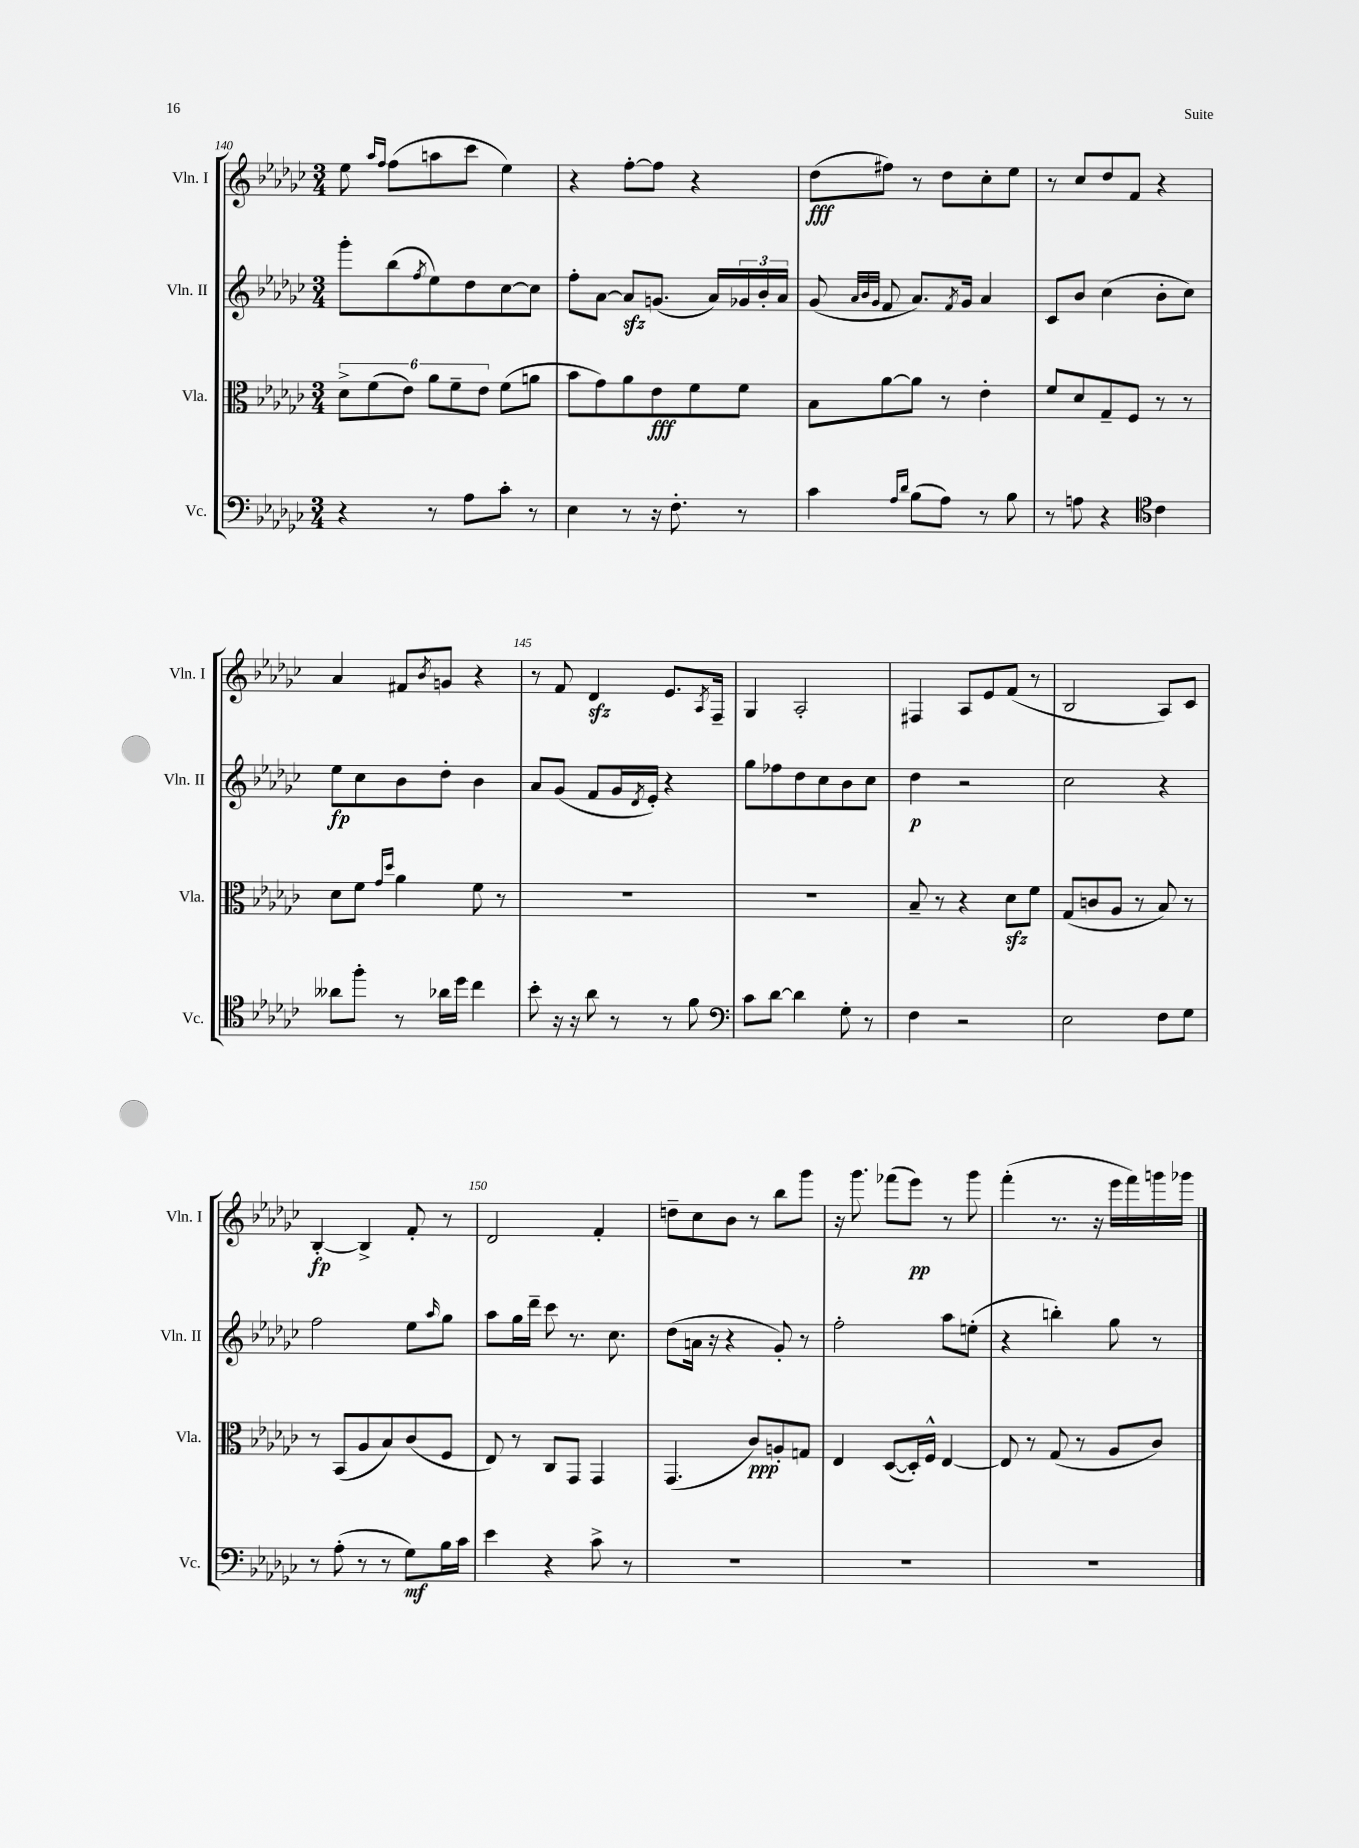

**kern	**kern	**kern	**kern
*staff4	*staff3	*staff2	*staff1
*clefF4	*clefC3	*clefG2	*clefG2
*k[b-e-a-d-g-c-]	*k[b-e-a-d-g-c-]	*k[b-e-a-d-g-c-]	*k[b-e-a-d-g-c-]
*M3/4	*M3/4	*M3/4	*M3/4
4r	12d-^\L	8ggg-'\L	8ee-\
.	(12f\	.	.
.	.	.	16qqaa-/LL
.	.	.	16qqff/JJ
.	.	(8bb-\	(8ff\L
.	12e-\J)	.	.
.	.	8qff/	.
8r	12a-\L	8ee-\)	8aa\
.	12f~\	.	.
8A-\L	.	8dd-\	8ccc-\J
.	12e-\J	.	.
8c-'\J	(8f\L	[8cc-\	4ee-\)
8r	8a\J	8cc-\]J	.
=	=	=	=
4E-\	8b-\L	8ff'\L	4r
.	8g-\)	[8a-\J	.
8r	8a-\	8a-/]L	[8ff'\L
16r	8e-\	(8.g/J	8ff\]J
8.F'\	.	.	.
.	8f\	.	4r
.	.	16a-/LL)	.
8r	8f\J	24g-/	.
.	.	24b-'/	.
.	.	24a-/JJ	.
=	=	=	=
4c-\	8B-\L	(8g-/	(8dd-\L
.	.	32qqa-/LLL	.
.	.	32qqb-/	.
.	.	32qqg-/JJJ	.
.	[8a-\	8f/	8ff#\J)
16qqA-/LL	.	.	.
16qqd-/JJ	.	.	.
(8B-\L	8a-\]J	8.a-/L)	8r
8A-\J)	8r	.	8dd-\L
.	.	8qf/	.
.	.	16g-/Jk	.
8r	4e-'\	4a-/	8cc-'\
8B-\	.	.	8ee-\J
=	=	=	=
8r	8f/L	8c-/L	8r
8A\	8d-/	8b-/J	8cc-/L
4r	8G-~/	(4cc-\	8dd-/
.	8F/J	.	8f/J
*clefC4	*	*	*
4c-\	8r	8b-'\L	4r
.	8r	8cc-\J)	.
=	=	=	=
8a--\L	8d-\L	8ee-\L	4a-/
8ff'\J	8f\J	8cc-\	.
.	16qqg-/LL	.	.
.	16qqdd-/JJ	.	.
8r	4a-\	8b-\	8f#/L
.	.	.	8qb-/
16a-\LL	.	8dd-'\J	8g/J
16dd-\JJ	.	.	.
4cc-\	8f\	4b-\	4r
.	8r	.	.
=	=	=	=
8b-'\	2.r	8a-/L	8r
16r	.	(8g-/J	8f/
16r	.	.	.
8a-\	.	8f/L	4d-/
8r	.	16g-/L	.
.	.	8qd-/	.
.	.	16e-'/JJ)	.
8r	.	4r	8.e-/L
8f\	.	.	.
.	.	.	8qA-/
.	.	.	16F~/Jk
=	=	=	=
*clefF4	*	*	*
8c-\L	2.r	8gg-\L	4G-/
[8d-\J	.	8ff-\	.
4d-\]	.	8dd-\	2A-'/
.	.	8cc-\	.
8G-'\	.	8b-\	.
8r	.	8cc-\J	.
=	=	=	=
4F\	8B-~/	4dd-\	4F#/
.	8r	.	.
2r	4r	2r	8A-/L
.	.	.	8e-/
.	8d-\L	.	(8f/J
.	8f\J	.	8r
=	=	=	=
2E-\	(8G-/L	2cc-\	2B-/
.	8c/	.	.
.	8A-/J	.	.
.	8r	.	.
8F\L	8B-/)	4r	8A-/L)
8G-\J	8r	.	8c-/J
=	=	=	=
8r	8r	2ff\	[4B-'/
(8A-'\	(8BB-/L	.	.
8r	8A-/	.	4B-^/]
8r	8B-/)	.	.
8G-\L)	(8c-/	8ee-\L	8f'/
.	.	16qqaa-/	.
16B-\L	8F/J	8gg-\J	8r
16c-\JJ	.	.	.
=	=	=	=
4e-\	8E-/)	8aa-\L	2d-/
.	8r	16gg-\L	.
.	.	16ddd-~\JJ	.
4r	8C-/L	8ccc-\	.
.	8GG-/J	8.r	.
8c-^\	4GG-/	.	4f'/
.	.	8.cc-\	.
8r	.	.	.
=	=	=	=
2.r	(4.GG-/	(8dd-\L	8dd~\L
.	.	16a\Jk	8cc-\
.	.	16r	.
.	.	4r	8b-\J
.	8c-/L)	.	8r
.	8A'/	8g-'/)	8bb-\L
.	8G/J	8r	8ggg-\J
=	=	=	=
2.r	4E-/	2ff'\	16r
.	.	.	8.ggg-\
.	([8D-/L	.	(8fff-\L
.	16D-'/]L)	.	8eee-\J)
.	16F^^/JJ	.	.
.	[4E-/	8aa-\L	8r
.	.	(8ee'\J	8ggg-\
=	=	=	=
2.r	8E-/]	4r	(4fff'\
.	8r	.	.
.	(8G-/	4bb'\)	8.r
.	8r	.	.
.	.	.	16r
.	8A-/L	8gg-\	16eee-\LL
.	.	.	16fff\)
.	8c-/J)	8r	16ggg\
.	.	.	16ggg-\JJ
==	==	==	==
*-	*-	*-	*-
